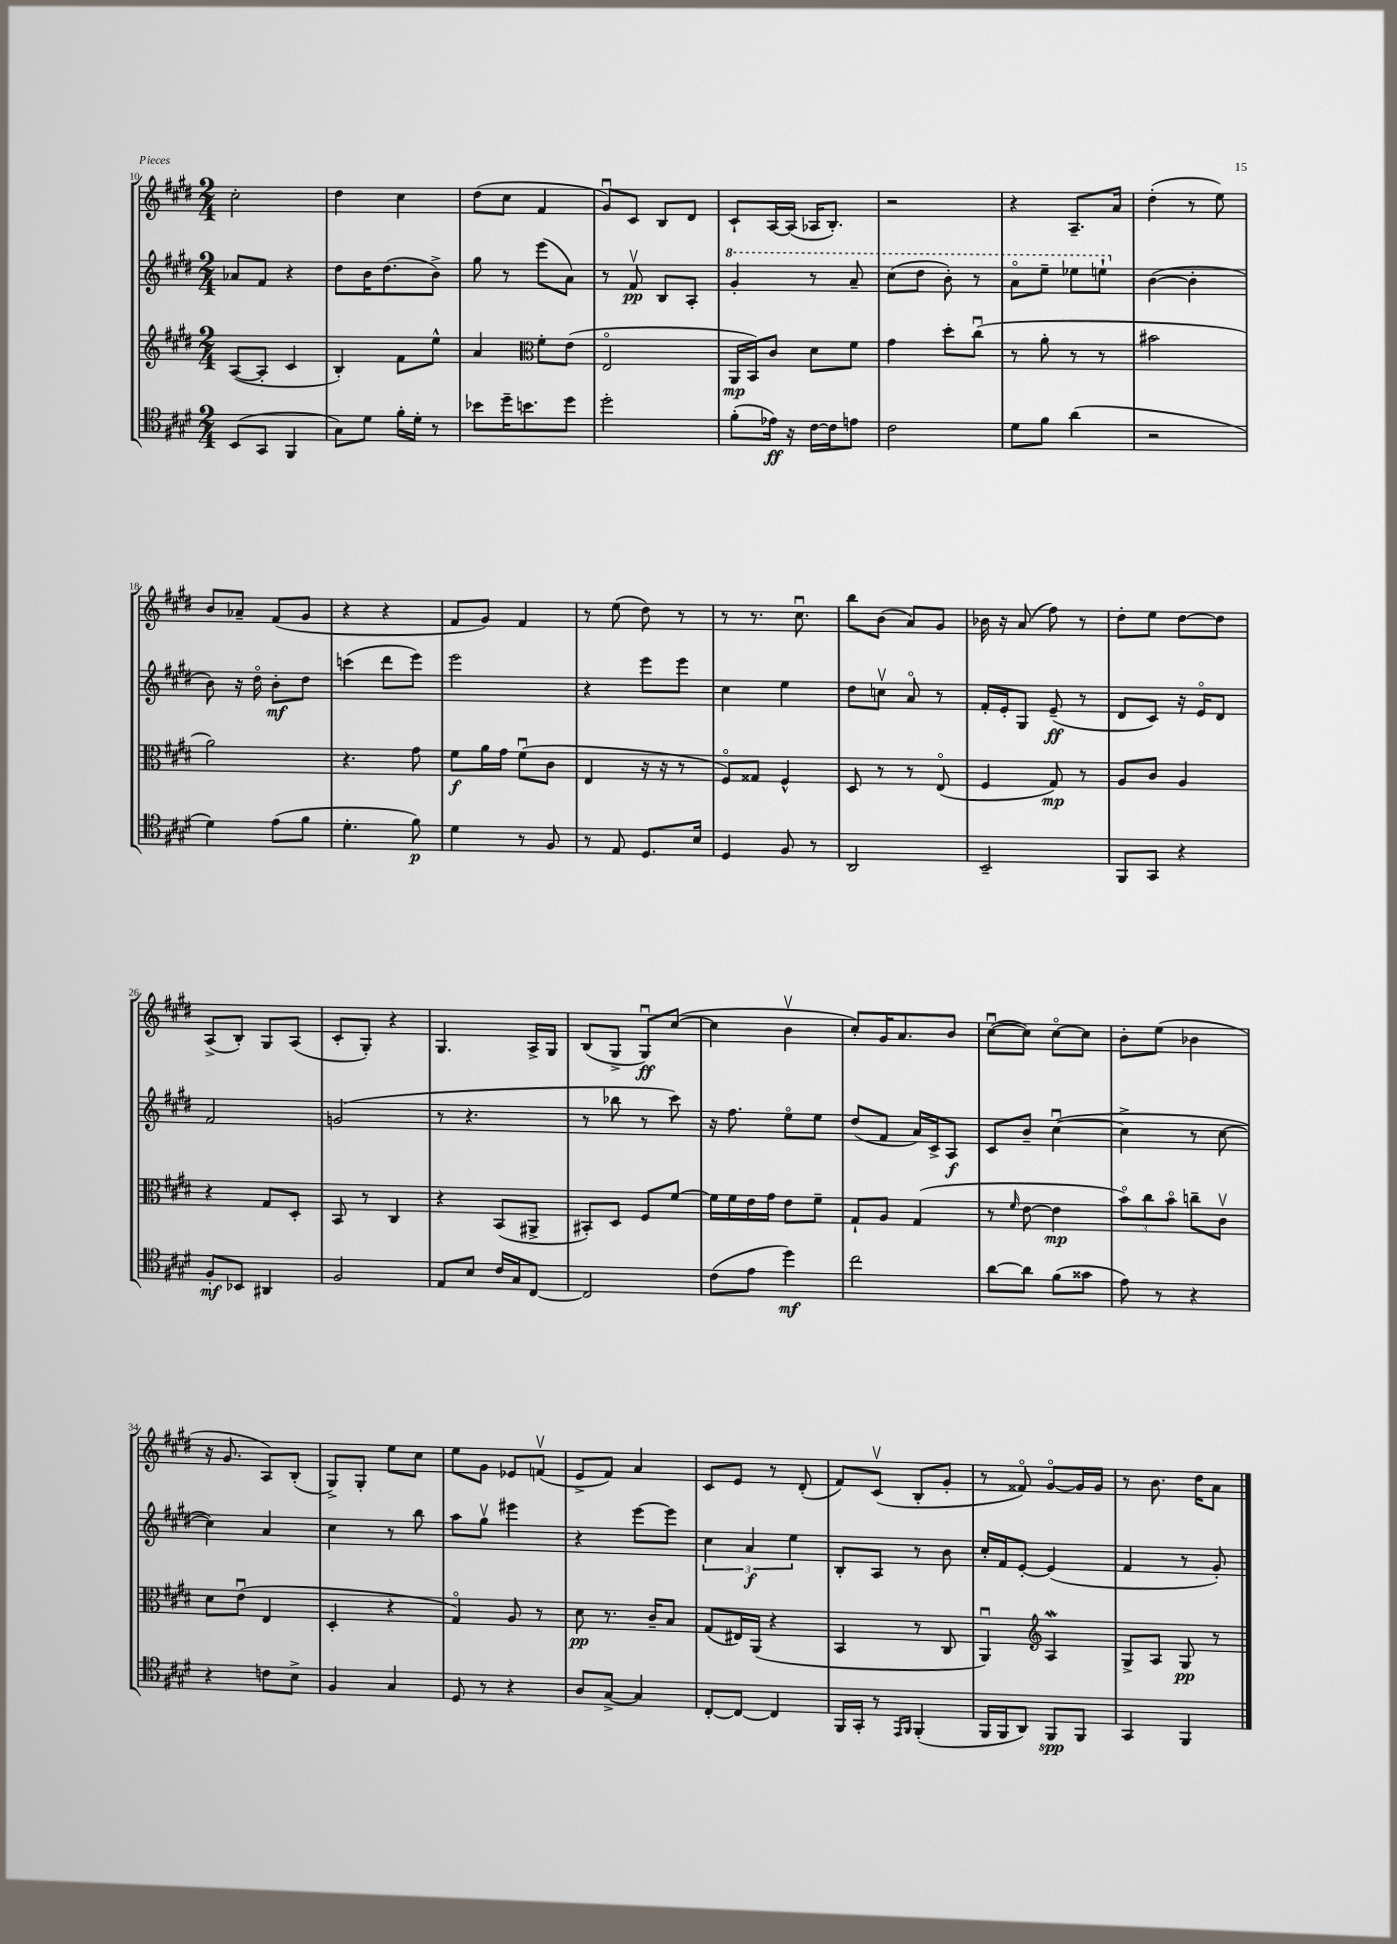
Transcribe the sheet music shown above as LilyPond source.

<<
\new StaffGroup <<
\new Staff = "s0" {
    \clef treble \key e \major \numericTimeSignature \time 2/4
    cis''2-. |
    dis''4 cis''4 |
    dis''8( cis''8 fis'4 |
    gis'8\downbow) cis'8 b8 dis'8 |
    cis'8-! a16~ a16( aes16 b8.-.) |
    r2 |
    r4 a8.-- a'16 |
    dis''4-.( r8 e''8) |
    b'8 aes'8-- fis'8( gis'8 |
    r4 r4 |
    fis'8 gis'8) fis'4 |
    r8 e''8( dis''8) r8 |
    r8 r8. cis''8.\downbow |
    b''8 b'8( a'8) gis'8 |
    bes'16 r16 a'8( fis''8) r8 |
    dis''8-. e''8 dis''8~ dis''8 |
    a8->( b8-.) gis8 a8( |
    cis'8-. gis8-.) r4 |
    gis4. a16-> gis16 |
    b8( gis8-> gis8\downbow\ff) cis''8~( |
    cis''4 b'4\upbow |
    cis''8-.) gis'16 a'8. b'8 |
    cis''8~\downbow( cis''8) cis''8~\flageolet cis''8 |
    b'8-. e''8( bes'4 |
    r16 gis'8. a8) b8-.( |
    gis8->) gis8-. e''8 cis''8 |
    e''8 gis'8 ees'8 f'8\upbow( |
    e'8-> fis'8) a'4 |
    cis'8 e'8 r8 dis'8-.( |
    fis'8) cis'8\upbow( b8-. gis'8-. |
    r8 fisis'8\flageolet) gis'8~\flageolet gis'16 gis'16 |
    r8 b'8. dis''16 a'8 \bar "|." |
}
\new Staff = "s1" {
    \clef treble \key e \major \numericTimeSignature \time 2/4
    aes'8 fis'8 r4 |
    dis''8 b'16 dis''8.( b'8->) |
    gis''8 r8 e'''8( a'8) |
    r8 fis'8\upbow\pp b8 a8-. |
    \ottava #1 gis''4-. r8 a''8-- |
    cis'''8( dis'''8 b''8-.) r8 |
    a''8\flageolet e'''8-- ees'''8 e'''8-! \ottava #0 |
    b'4~( b'4-. |
    b'8) r16 dis''16\flageolet b'8-.\mf dis''8 |
    c'''4( dis'''8 e'''8) |
    e'''2 |
    r4 e'''8 e'''8 |
    cis''4 e''4 |
    dis''8 c''8\upbow a'8\flageolet r8 |
    fis'16-. e'16-. gis8 e'8--\ff( r8 |
    dis'8 cis'8) r16 e'16\flageolet dis'8 |
    fis'2 |
    g'2( |
    r8 r4. |
    r8 bes''8 r8 cis'''8) |
    r16 fis''8. e''8\flageolet e''8 |
    dis''8( fis'8 a'16) cis'16-> a8\f |
    cis'8 b'8-- cis''4~\downbow( |
    cis''4-> r8 cis''8~ |
    cis''4) a'4 |
    cis''4 r8 b''8 |
    a''8 gis''8\upbow eis'''4 |
    r4 e'''8~ e'''8 |
    \tuplet 3/2 { cis''4 a'4\f e''4 } |
    b8-. a8 r8 b'8 |
    cis''16-. fis'16 e'8~-. e'4( |
    fis'4 r8 gis'8-.) \bar "|." |
}
\new Staff = "s2" {
    \clef treble \key e \major \numericTimeSignature \time 2/4
    a8~( a8-. cis'4 |
    b4-.) fis'8 e''8-^ |
    a'4 \clef alto fis'8-. e'8( |
    e2\flageolet |
    a,16\mp b,16) cis'8 dis'8 fis'8 |
    gis'4 dis''8-. cis''8\downbow( |
    r8 a'8-. r8 r8 |
    bis'2 |
    a'2) |
    r4. gis'8 |
    fis'8\f a'16 gis'16 fis'8\downbow( cis'8 |
    e4 r16 r16 r8 |
    fis8\flageolet) gisis8 fis4-^ |
    dis8 r8 r8 e8\flageolet( |
    fis4 gis8\mp) r8 |
    a8 cis'8 a4 |
    r4 gis8 dis8-. |
    b,8 r8 cis4 |
    r4 b,8( ais,8-> |
    bis,8-.) dis8 fis8 fis'8~ |
    fis'16 fis'16 e'16 gis'16 e'8 fis'8-- |
    gis8-! a8 gis4( |
    r8 \grace { fis'16 } e'8~ e'4\mp |
    \tuplet 3/2 { b'8\flageolet) cis''8 b'8\flageolet } c''8-- cis'8\upbow |
    dis'8 e'8\downbow( e4 |
    dis4-. r4 |
    gis4\flageolet) a8 r8 |
    dis'8\pp r8. cis'16-- b8 |
    gis8( eis16) a,16( r4 |
    b,4 r8 cis8 |
    a,4\downbow) \clef treble a4\mordent |
    gis8-> a8 gis8\pp r8 \bar "|." |
}
\new Staff = "s3" {
    \clef tenor \key e \major \numericTimeSignature \time 2/4
    b,8( gis,8 fis,4 |
    gis8) dis'8 fis'16-. dis'16-. r8 |
    bes'8 dis''16-- b'8. dis''8 |
    dis''2-. |
    fis'8-.( ees'16\ff) r16 cis'16~ cis'16 e'8 |
    cis'2 |
    dis'8 fis'8 a'4( |
    r2 |
    dis'4) e'8( fis'8 |
    dis'4.-. fis'8\p) |
    dis'4 r8 fis8 |
    r8 e8 dis8. b16 |
    dis4 fis8 r8 |
    a,2 |
    b,2-- |
    fis,8 gis,8 r4 |
    fis8-.\mf bes,8 ais,4 |
    fis2 |
    e8 b8 cis'16 gis16 cis8~ |
    cis2 |
    cis'8( e'8 dis''4\mf) |
    cis''2 |
    a'8~ a'8 fis'8( gisis'8 |
    e'8) r8 r4 |
    r4 c'8 b8-> |
    fis4 gis4 |
    dis8 r8 r4 |
    a8 gis8~-> gis4 |
    cis8~-. cis8~ cis4 |
    fis,16 gis,16-. r8 \grace { e,16 fis,16 } fis,4-.( |
    fis,16 fis,16 a,8) fis,8\spp fis,8 |
    gis,4 fis,4 \bar "|." |
}
>>
>>
\layout { \context { \Score currentBarNumber = #10 } }
